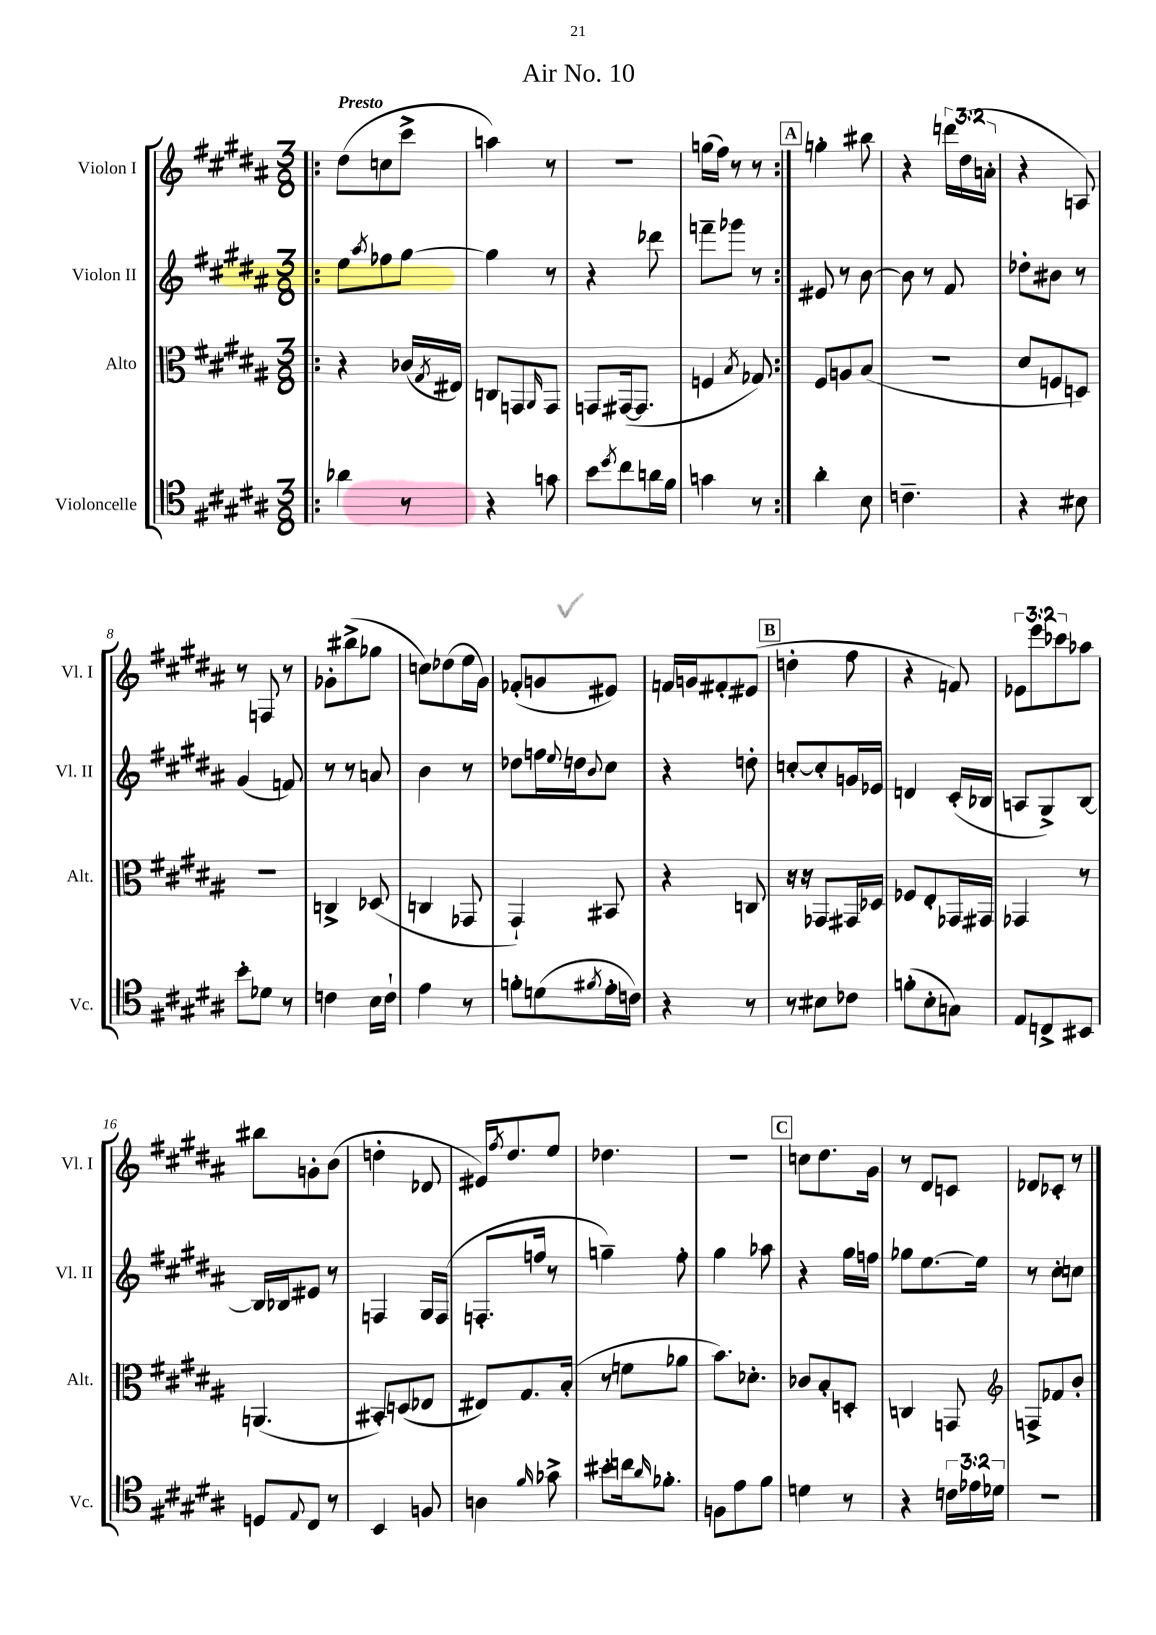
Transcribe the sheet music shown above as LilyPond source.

\header { title = "Air No. 10" }
<<
\new StaffGroup <<
\new Staff = "s0" \with { instrumentName = "Violon I" shortInstrumentName = "Vl. I" } {
    \clef treble \key b \major \numericTimeSignature \time 3/8 \override Staff.TupletNumber.text = #tuplet-number::calc-fraction-text \tempo "Presto"
    \repeat volta 2 { \bar ".|:" dis''8( c''8 cis'''8-> |
    a''4) r8 |
    R4. |
    g''16( fis''16) r8 r8 | }
    \mark \markup { \box "A" } g''4-. bis''8 |
    r4 \tuplet 3/2 { d'''16 dis''16( a'16-. } |
    r4 a8) |
    r8 f8 r8 |
    ges'8-. bis''8->( ges''8 |
    c''8) des''8( e''16 gis'16) |
    fes'8-.( g'8 eis'8) |
    f'16 g'16 fis'8-. eis'8( |
    \mark \markup { \box "B" } d''4-. fis''8 |
    r4 f'8) |
    \tuplet 3/2 { ees'8 e'''8 ces'''8 } aes''8 |
    bis''8 g'8-. b'8( |
    d''4-. des'8 |
    eis'16) \acciaccatura { fis''8 } dis''8. e''8 |
    des''4. |
    R4. |
    \mark \markup { \box "C" } c''8 dis''8. gis'16 |
    r8 dis'8 c'8 |
    des'8 ces'8-. r8 \bar "|." |
}
\new Staff = "s1" \with { instrumentName = "Violon II" shortInstrumentName = "Vl. II" } {
    \clef treble \key b \major \numericTimeSignature \time 3/8
    \repeat volta 2 { \bar ".|:" e''8 \acciaccatura { ais''8 } fes''8 gis''8~ |
    gis''4 r8 |
    r4 des'''8 |
    f'''8-- ges'''8 r8 | }
    \mark \markup { \box "A" } eis'8 r8 b'8~ |
    b'8 r8 fis'8 |
    des''8-. bis'8 r8 |
    gis'4( f'8) |
    r8 r8 a'8 |
    b'4 r8 |
    des''8 f''16 \appoggiatura { e''8 } d''16 \appoggiatura { b'8 } cis''8 |
    r4 d''8-. |
    \mark \markup { \box "B" } c''8~-. c''8-. g'16 ees'16 |
    d'4 cis'16-.( bes16 |
    a8 gis8->) b8~ |
    b16 bes16 eis'8 r8 |
    f4 gis16 f16( |
    f8.-. f''16 r8 |
    g''4--) fis''8-. |
    gis''4 aes''8 |
    \mark \markup { \box "C" } r4 gis''16 f''16 |
    ges''8 e''8.~ e''16 |
    r8 cis''8-. c''8 \bar "|." |
}
\new Staff = "s2" \with { instrumentName = "Alto" shortInstrumentName = "Alt." } {
    \clef alto \key b \major \numericTimeSignature \time 3/8
    \repeat volta 2 { \bar ".|:" r4 ces'16( \acciaccatura { gis8 } eis16) |
    c8 g,8 \grace { ais,16 } g,8 |
    g,8 gis,16~( gis,8. |
    f4 \acciaccatura { b8 } ges8) | }
    \mark \markup { \box "A" } fis8 a8 b8( |
    R4. |
    dis'8 f8 d8) |
    R4. |
    c4-> des8( |
    c4 ges,8 |
    gis,4-!) bis,8 |
    r4 c8 |
    \mark \markup { \box "B" } r16 r16 ges,8 gis,16 des16 |
    fes8 e8-. ges,16 gis,16 |
    ges,4 r8 |
    a,4.( |
    bis,8-.) d8( ees8 |
    eis8) gis8. b16-.( |
    r8 f'8 aes'8 |
    b'8.) des'8.-. |
    \mark \markup { \box "C" } ces'8 b8-. d8-. |
    c4 g,8 |
    \clef treble f8-> fes'8 b'8-. \bar "|." |
}
\new Staff = "s3" \with { instrumentName = "Violoncelle" shortInstrumentName = "Vc." } {
    \clef tenor \key b \major \numericTimeSignature \time 3/8 \override Staff.TupletNumber.text = #tuplet-number::calc-fraction-text
    \repeat volta 2 { \bar ".|:" aes'4 r8 |
    r4 g'8 |
    b'8 \acciaccatura { dis''8 } cis''8 a'16 fis'16 |
    g'4 r8 | }
    \mark \markup { \box "A" } ais'4-. b8 |
    c'4.-- |
    r4 bis8 |
    b'8-. des'8 r8 |
    c'4 b16 c'16-! |
    e'4 r8 |
    f'8-. d'8( \acciaccatura { fis'8 } e'16-. c'16) |
    r4 r8 |
    \mark \markup { \box "B" } r8 bis8 ces'8 |
    f'8-.( b8-. g8) |
    e8 c8-> bis,8 |
    d8 \appoggiatura { e8 } cis8 r8 |
    b,4 f8 |
    a4 \grace { fis'16 } ges'8-> |
    bis'8-. c''16 \grace { ais'16 } fes'8.-. |
    f8 e'8 fis'8 |
    \mark \markup { \box "C" } d'4 r8 |
    r4 \tuplet 3/2 { c'16 ees'16 des'16 } |
    R4. \bar "|." |
}
>>
>>
